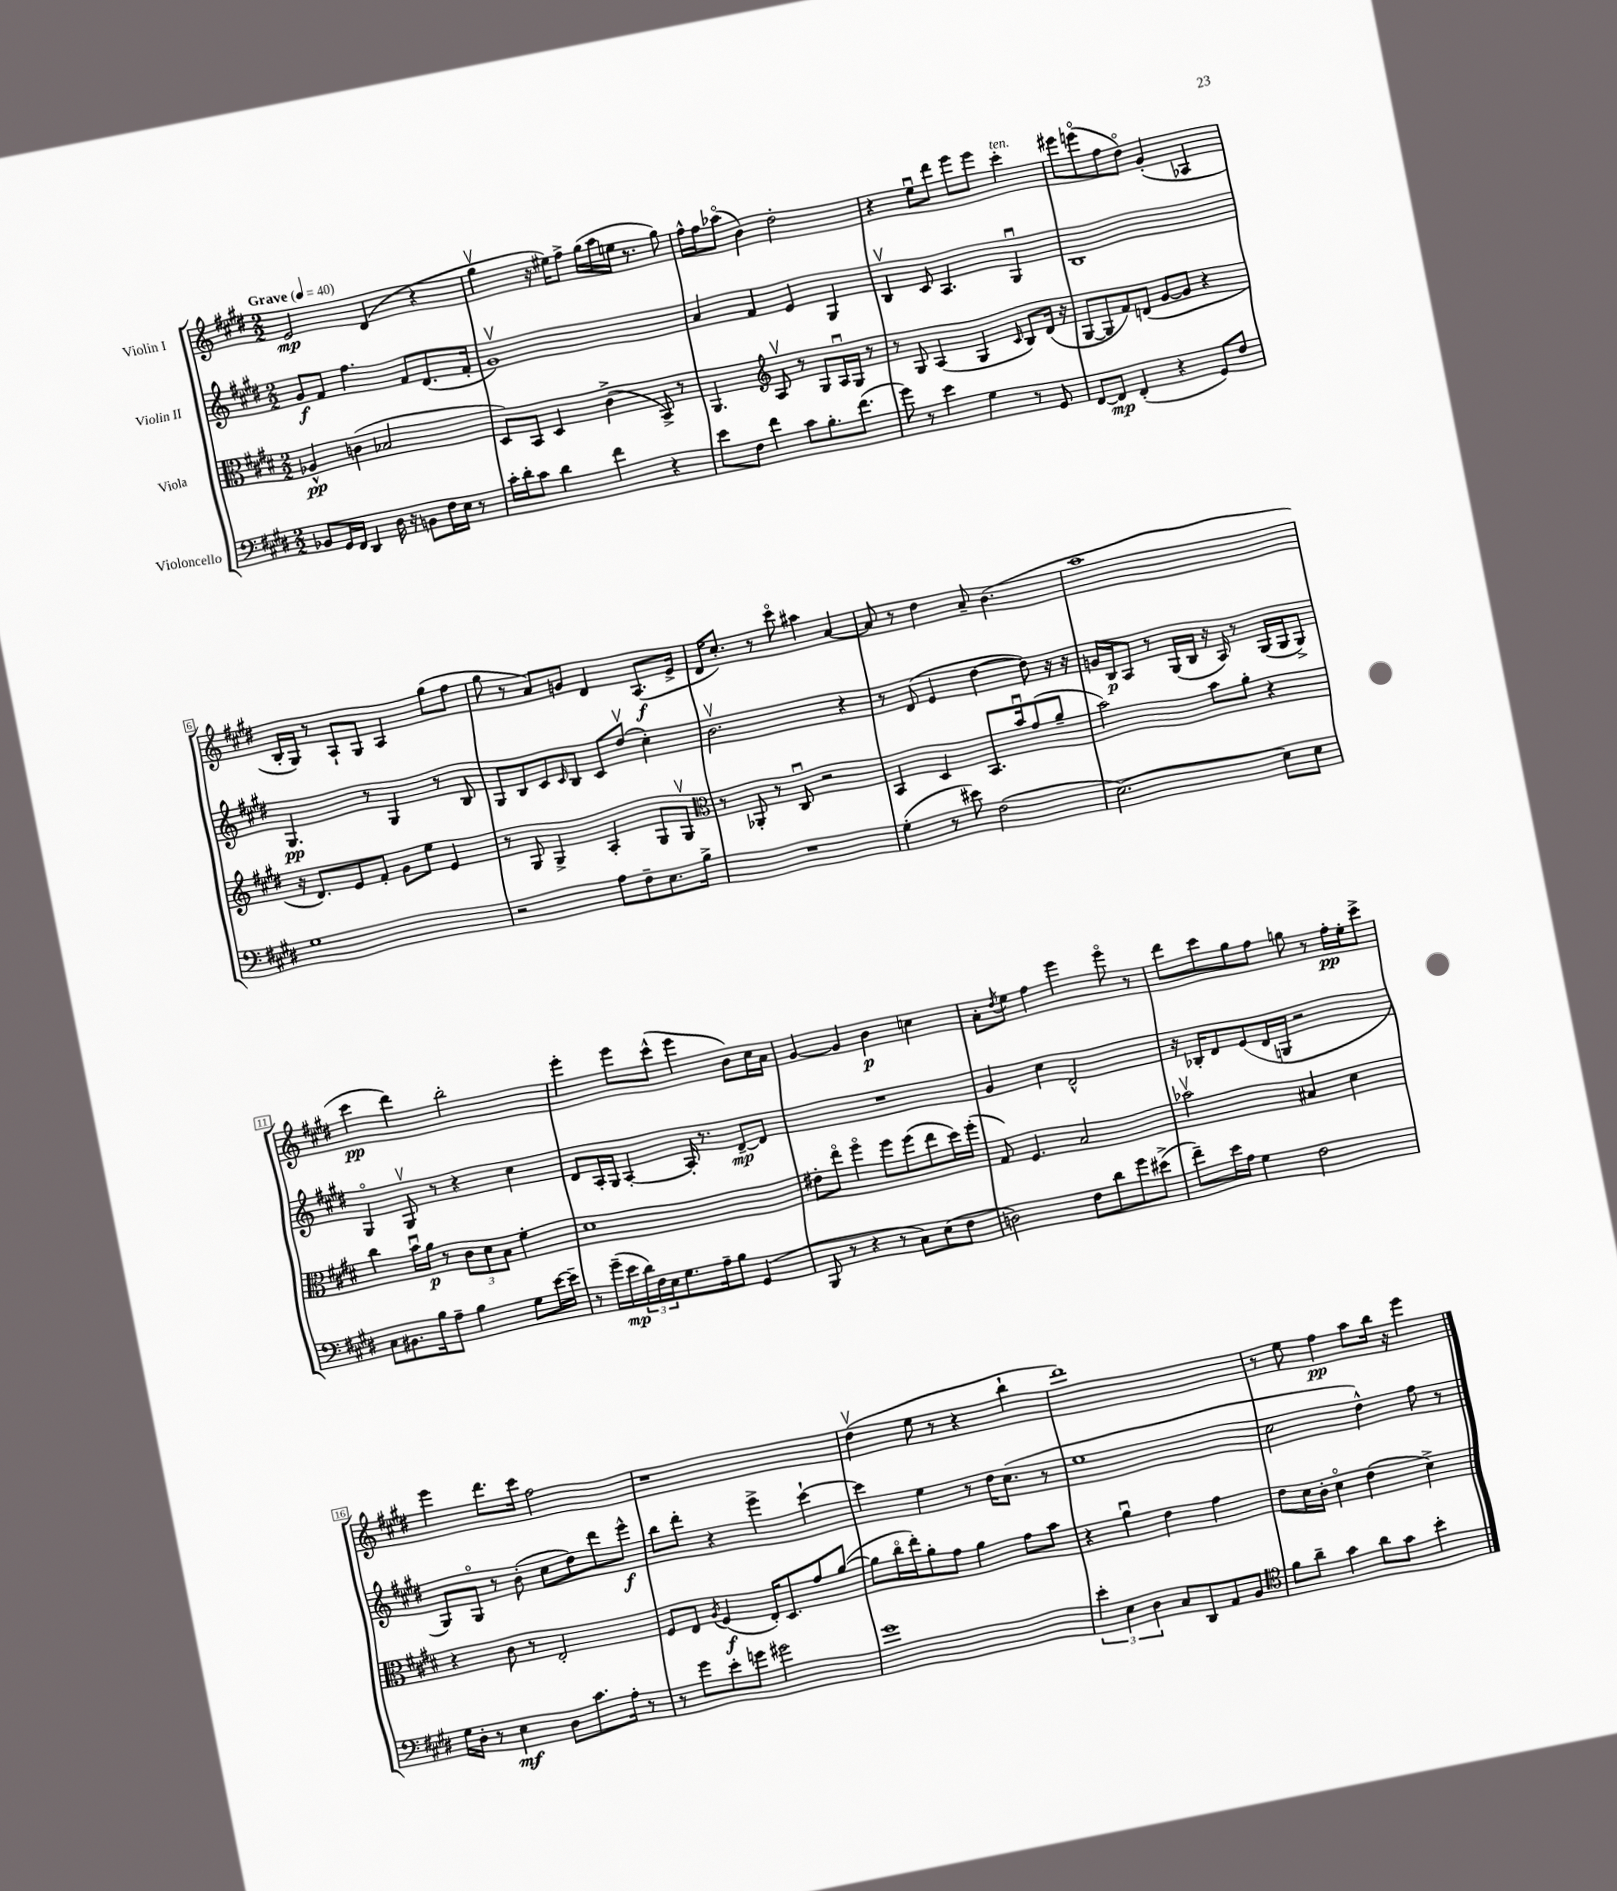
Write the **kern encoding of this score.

**kern	**dynam	**kern	**dynam	**kern	**dynam	**kern	**dynam
*part4	*part4	*part3	*part3	*part2	*part2	*part1	*part1
*staff4	*staff4	*staff3	*staff3	*staff2	*staff2	*staff1	*staff1
*I"Violoncello	*	*I"Viola	*	*I"Violin II	*	*I"Violin I	*
*clefF4	*	*clefC3	*	*clefG2	*	*clefG2	*
*k[f#c#g#d#]	*	*k[f#c#g#d#]	*	*k[f#c#g#d#]	*	*k[f#c#g#d#]	*
*M2/2	*	*M2/2	*	*M2/2	*	*M2/2	*
*MM40	*	*MM40	*	*MM40	*	*MM40	*
=1	=1	=1	=1	=1	=1	=1	=1
!	!	!	!	!	!	!LO:TX:a:B:t=Grave	!
8BB-X/L	.	4A-X^^/	pp	8g#/L	f	2e/	mp
16GG#/L	.	.	.	8f#/J	.	.	.
16FF#/JJ	.	.	.	.	.	.	.
4DD#/	.	(4cn\	.	4.ff#\	.	.	.
16D#\	.	2B-X/	.	.	.	(4d#/	.
16r	.	.	.	.	.	.	.
8BBn\L	.	.	.	8f#/L	.	.	.
16F#\L	.	.	.	(8.d#/	.	4r	.
16E\JJ	.	.	.	.	.	.	.
8r	.	.	.	.	.	.	.
.	.	.	.	16f#'/Jk	.	.	.
=2	=2	=2	=2	=2	=2	=2	=2
16c#'\LL	.	8D#/L)	.	1g#v)	.	4gg#v\	.
16d#'\J	.	.	.	.	.	.	.
8c#\J	.	8BB/J	.	.	.	.	.
4d#\	.	4D#/	.	.	.	16r	.
.	.	.	.	.	.	16ee#X\KL)	.
.	.	.	.	.	.	8ff#^\J	.
4f#\	.	(4c#^\	.	.	.	(16gg#\LL	.
.	.	.	.	.	.	16aa\	.
.	.	.	.	.	.	16een\JJ	.
.	.	.	.	.	.	8.r	.
4r	.	8BB^/)	.	.	.	.	.
.	.	8r	.	.	.	8gg#\)	.
=3	=3	=3	=3	=3	=3	=3	=3
8e\L	.	4.AA/	.	4a/	.	16ff#^^\LL	.
.	.	.	.	.	.	16ff#\J	.
8F#\J	.	.	.	.	.	(8aa-X\J	.
4f#\	.	.	.	4f#/	.	4b\)	.
*	*	*clefG2	*	*	*	*	*
.	.	8Av/	.	.	.	.	.
8c#\L	.	8r	.	4e/	.	2dd#'\	.
8.B'\	.	8G#/L	.	.	.	.	.
.	.	16Au/L	.	4G#/	.	.	.
(8.f#\J	.	16G#/JJ	.	.	.	.	.
.	.	8r	.	.	.	.	.
=4	=4	=4	=4	=4	=4	=4	=4
8g#\)	.	8r	.	4Bv/	.	4r	.
8r	.	8G#/	.	.	.	.	.
4e\	.	(4A/	.	8c#/	.	8eeu\L	.
.	.	.	.	4.A/	.	8ddd#\J	.
4G#\	.	4G#/	.	.	.	8eee\L	.
.	.	.	.	.	.	8eee\J	.
.	.	16qqc#/	.	.	.	.	.
!	!	!	!	!	!	!LO:TX:a:i:t=ten.	!
8r	.	8B/L)	.	4G#u/	.	4ccc#'\	.
8GG#/	.	(16d#/Jk	.	.	.	.	.
.	.	16r	.	.	.	.	.
=5	=5	=5	=5	=5	=5	=5	=5
[8FF#/L	.	[8G#/L	.	1B	.	8eee#X\L	.
8FF#/J]	mp	8G#/]	.	.	.	(8eeen\	.
(4FF#'/	.	8f#/)	.	.	.	8ff#\	.
.	.	(8dn/J	.	.	.	8dd#\J)	.
4r	.	[8g#/L	.	.	.	(4g#'/	.
.	.	8g#/J]	.	.	.	.	.
8GG#/L)	.	4r	.	.	.	4A-X/	.
8F#/J	.	.	.	.	.	.	.
!!LO:LB:g=z
=6	=6	=6	=6	=6	=6	=6	=6
1G#	.	16r	.	4.G#/	pp	16B'/LL	.
.	.	8.d#/L)	.	.	.	16G#/JJ)	.
.	.	.	.	.	.	8r	.
.	.	8e/	.	.	.	8A`/L	.
.	.	8f#'/J	.	8r	.	8G#/J	.
.	.	8g#\L	.	4G#/	.	4A/	.
.	.	8ee\J	.	.	.	.	.
.	.	4e/	.	8r	.	(8gg#\L	.
.	.	.	.	8B/	.	8ff#\J	.
=7	=7	=7	=7	=7	=7	=7	=7
2r	.	8r	.	8G#/L	.	8gg#\	.
.	.	8G#/	.	8B/	.	8r	.
.	.	4G#^/	.	8c#/	.	8a/L)	.
.	.	.	.	16qqc#/	.	.	.
.	.	.	.	8B/J	.	8gn/J	.
8A\L	.	4A'/	.	8c#/L	.	4d#/	.
8F#~\	.	.	.	(8dd#v/J	.	.	.
8.E\	.	8G#/L	.	4cc#'\)	.	(8.A/L	f
.	.	8G#v/J	.	.	.	.	.
16B^\Jk	.	.	.	.	.	16e^/Jk	.
=8	=8	=8	=8	=8	=8	=8	=8
*	*	*clefC3	*	*	*	*	*
1r	.	8r	.	2.bv\	.	16d#/KL	.
.	.	.	.	.	.	8.cc#'/J)	.
.	.	8AA-X'/	.	.	.	.	.
.	.	8r	.	.	.	8r	.
.	.	8C#u/	.	.	.	8ccc#\	.
.	.	2r	.	.	.	4aa#X\	.
.	.	.	.	4r	.	[4a/	.
=9	=9	=9	=9	=9	=9	=9	=9
(4G#'\	.	4BB/	.	8r	.	8a/]	.
.	.	.	.	(8d#/	.	8r	.
8r	.	4D#/	.	4e/	.	4dd#\	.
8e#X\)	.	.	.	.	.	.	.
(2F#\	.	8.BB/L	.	[4dd#\	.	8a~/	.
.	.	.	.	.	.	(4.b\	.
.	.	16bu/k	.	.	.	.	.
.	.	(8g#/	.	8dd#\])	.	.	.
.	.	8a~/J	.	16r	.	.	.
.	.	.	.	16r	.	.	.
=10	=10	=10	=10	=10	=10	=10	=10
[2.E\)	.	2b\)	.	16gn/LL	.	1aa	.
.	.	.	.	16B/J	p	.	.
.	.	.	.	8A/J	.	.	.
.	.	.	.	8r	.	.	.
.	.	.	.	(16G#/LL	.	.	.
.	.	.	.	16B/JJ	.	.	.
.	.	8b\L	.	16r	.	.	.
.	.	.	.	16A/)	.	.	.
.	.	8a'\J	.	8r	.	.	.
8E\L]	.	4r	.	(16G#/LL	.	.	.
.	.	.	.	16G#/J	.	.	.
8E\J	.	.	.	8G#^/J)	.	.	.
!!LO:LB:g=z
=11	=11	=11	=11	=11	=11	=11	=11
8C#\L	.	4cc#\	.	4G#/	.	4ccc#\	pp
8.BB#X\	.	.	.	.	.	.	.
.	.	16bu\LL	.	8G#v/	.	4ddd#\)	.
16B\k	.	16a\JJ	p	.	.	.	.
8A~\J	.	8r	.	8r	.	.	.
4B\	.	12c#\L	.	4r	.	2bb'\	.
.	.	12d#\	.	.	.	.	.
.	.	12B\J	.	.	.	.	.
8G#\L	.	4f#'\	.	4cc#\	.	.	.
[16e\L	.	.	.	.	.	.	.
16e~\JJ]	.	.	.	.	.	.	.
=12	=12	=12	=12	=12	=12	=12	=12
8r	.	1d#	.	8d#/L	.	4eee'\	.
(16g#~\LL	.	.	.	16A'/L	.	.	.
16e\	mp	.	.	16G#/JJ	.	.	.
24d#\)	.	.	.	[4A'/	.	8eee\L	.
24F#\	.	.	.	.	.	.	.
24E\J	.	.	.	.	.	.	.
8.G#\	.	.	.	.	.	(8ccc#^^\J	.
.	.	.	.	16A'/]	.	4eee\	.
16A~\k	.	.	.	8.r	.	.	.
8B\J	.	.	.	.	.	.	.
(4GG#/	.	.	.	[8d#~/L	mp	8b\L)	.
.	.	.	.	8d#/J]	.	16cc#\L	.
.	.	.	.	.	.	16a\JJ	.
=13	=13	=13	=13	=13	=13	=13	=13
8BBB/	.	8e#X'\L	.	1r	.	[4g#/	.
8r	.	8ee\J	.	.	.	.	.
4r	.	4ff#\	.	.	.	4g#/]	.
8r	.	8ff#\L	.	.	.	4b\	p
8C#\L)	.	(8ff#\	.	.	.	.	.
(8E\	.	8ee\	.	.	.	4ccn\	.
8F#\J	.	16dd#\L)	.	.	.	.	.
.	.	(16ff#'\JJ	.	.	.	.	.
=14	=14	=14	=14	=14	=14	=14	=14
2Dn\)	.	8G#/)	.	4g#/	.	8a'\L	.
.	.	.	.	.	.	8qdd#/	.
.	.	4.F#/	.	.	.	8ee\J	.
.	.	.	.	4cc#\	.	4ff#\	.
8F#\L	.	2B/	.	2d#^^/	.	4eee\	.
8d#\	.	.	.	.	.	.	.
8g#\	.	.	.	.	.	8eee\	.
(8e#X^\J	.	.	.	.	.	8r	.
=15	=15	=15	=15	=15	=15	=15	=15
8f#~\L)	.	2b-Xv\	.	16r	.	8ddd#\L	.
.	.	.	.	16B-X'/KL	.	.	.
16e\L	.	.	.	8d#/	.	8ccc#\	.
16A\JJ	.	.	.	.	.	.	.
4G#\	.	.	.	(8e/	.	8gg#\	.
.	.	.	.	16d#/L	.	8ff#\J	.
.	.	.	.	16Gn/JJ	.	.	.
2F#\	.	4B#X/	.	2r	.	8ggn\	.
.	.	.	.	.	.	8r	.
.	.	4d#\	.	.	.	16ff#'\LL	pp
.	.	.	.	.	.	16ee'\J	.
.	.	.	.	.	.	8ccc#^\J	.
!!LO:LB:g=z
=16	=16	=16	=16	=16	=16	=16	=16
16G#\LL	.	4r	.	8G#/L)	.	4eee\	.
16D#'\JJ	.	.	.	.	.	.	.
8r	.	.	.	8G#/J	.	.	.
4E\	mf	8c#\	.	8r	.	8.ddd#\L	.
.	.	8r	.	(8b'\	.	.	.
.	.	.	.	.	.	16ccc#\Jk	.
8D#\L	.	2E'/	.	8cc#\L	.	2ff#\	.
8.c#\	.	.	.	8dd#\)	.	.	.
.	.	.	.	8ddd#\	.	.	.
16A'\Jk	.	.	.	.	.	.	.
8r	.	.	.	8eee^^\J	f	.	.
=17	=17	=17	=17	=17	=17	=17	=17
8r	.	8F#/L	.	8bb\L	.	1r	.
8g#\L	.	8E/J	.	8ddd#'\J	.	.	.
.	.	8qA/	.	.	.	.	.
8e'\	.	(4F#/	f	4r	.	.	.
8gn\J	.	.	.	.	.	.	.
2g#X\	.	16E'/KL)	.	4eee^\	.	.	.
.	.	8.D#/	.	.	.	.	.
.	.	8g#/	.	[4ccc#`\	.	.	.
.	.	([8a/J	.	.	.	.	.
=18	=18	=18	=18	=18	=18	=18	=18
1g#	.	8a\L]	.	4ccc#\]	.	(4dd#v\	.
.	.	16cc#\L	.	.	.	.	.
.	.	16ee'\J)	.	.	.	.	.
.	.	8a'\	.	4ee\	.	8ee\	.
.	.	8g#\J	.	.	.	8r	.
.	.	4a\	.	8r	.	4r	.
.	.	.	.	16dd#\KL	.	.	.
.	.	.	.	(8.cc#\J	.	.	.
.	.	8g#\L	.	.	.	4bb`\	.
.	.	8b\J	.	8r	.	.	.
=19	=19	=19	=19	=19	=19	=19	=19
6e'\	.	4r	.	1ee	.	1ddd#)	.
6E\	.	.	.	.	.	.	.
.	.	4au\	.	.	.	.	.
6D#\	.	.	.	.	.	.	.
8C#/L	.	4e\	.	.	.	.	.
8DD#/	.	.	.	.	.	.	.
8AA/	.	4g#\	.	.	.	.	.
8BB/J	.	.	.	.	.	.	.
=20	=20	=20	=20	=20	=20	=20	=20
*clefC4	*	*	*	*	*	*	*
8f#\L	.	8e\L	.	2cc#\	.	8r	.
8a~\J	.	16d#\L	.	.	.	8ee\	.
.	.	16c#'\JJ	.	.	.	.	.
4g#\	.	4d#\	.	.	.	4ff#\	pp
8a\L	.	(4e\	.	4dd#^^\)	.	8aa\L	.
8g#\J	.	.	.	.	.	16bb\Jk	.
.	.	.	.	.	.	16r	.
4b'\	.	4d#^\)	.	8ff#\	.	4eee\	.
.	.	.	.	8r	.	.	.
==	==	==	==	==	==	==	==
*-	*-	*-	*-	*-	*-	*-	*-
